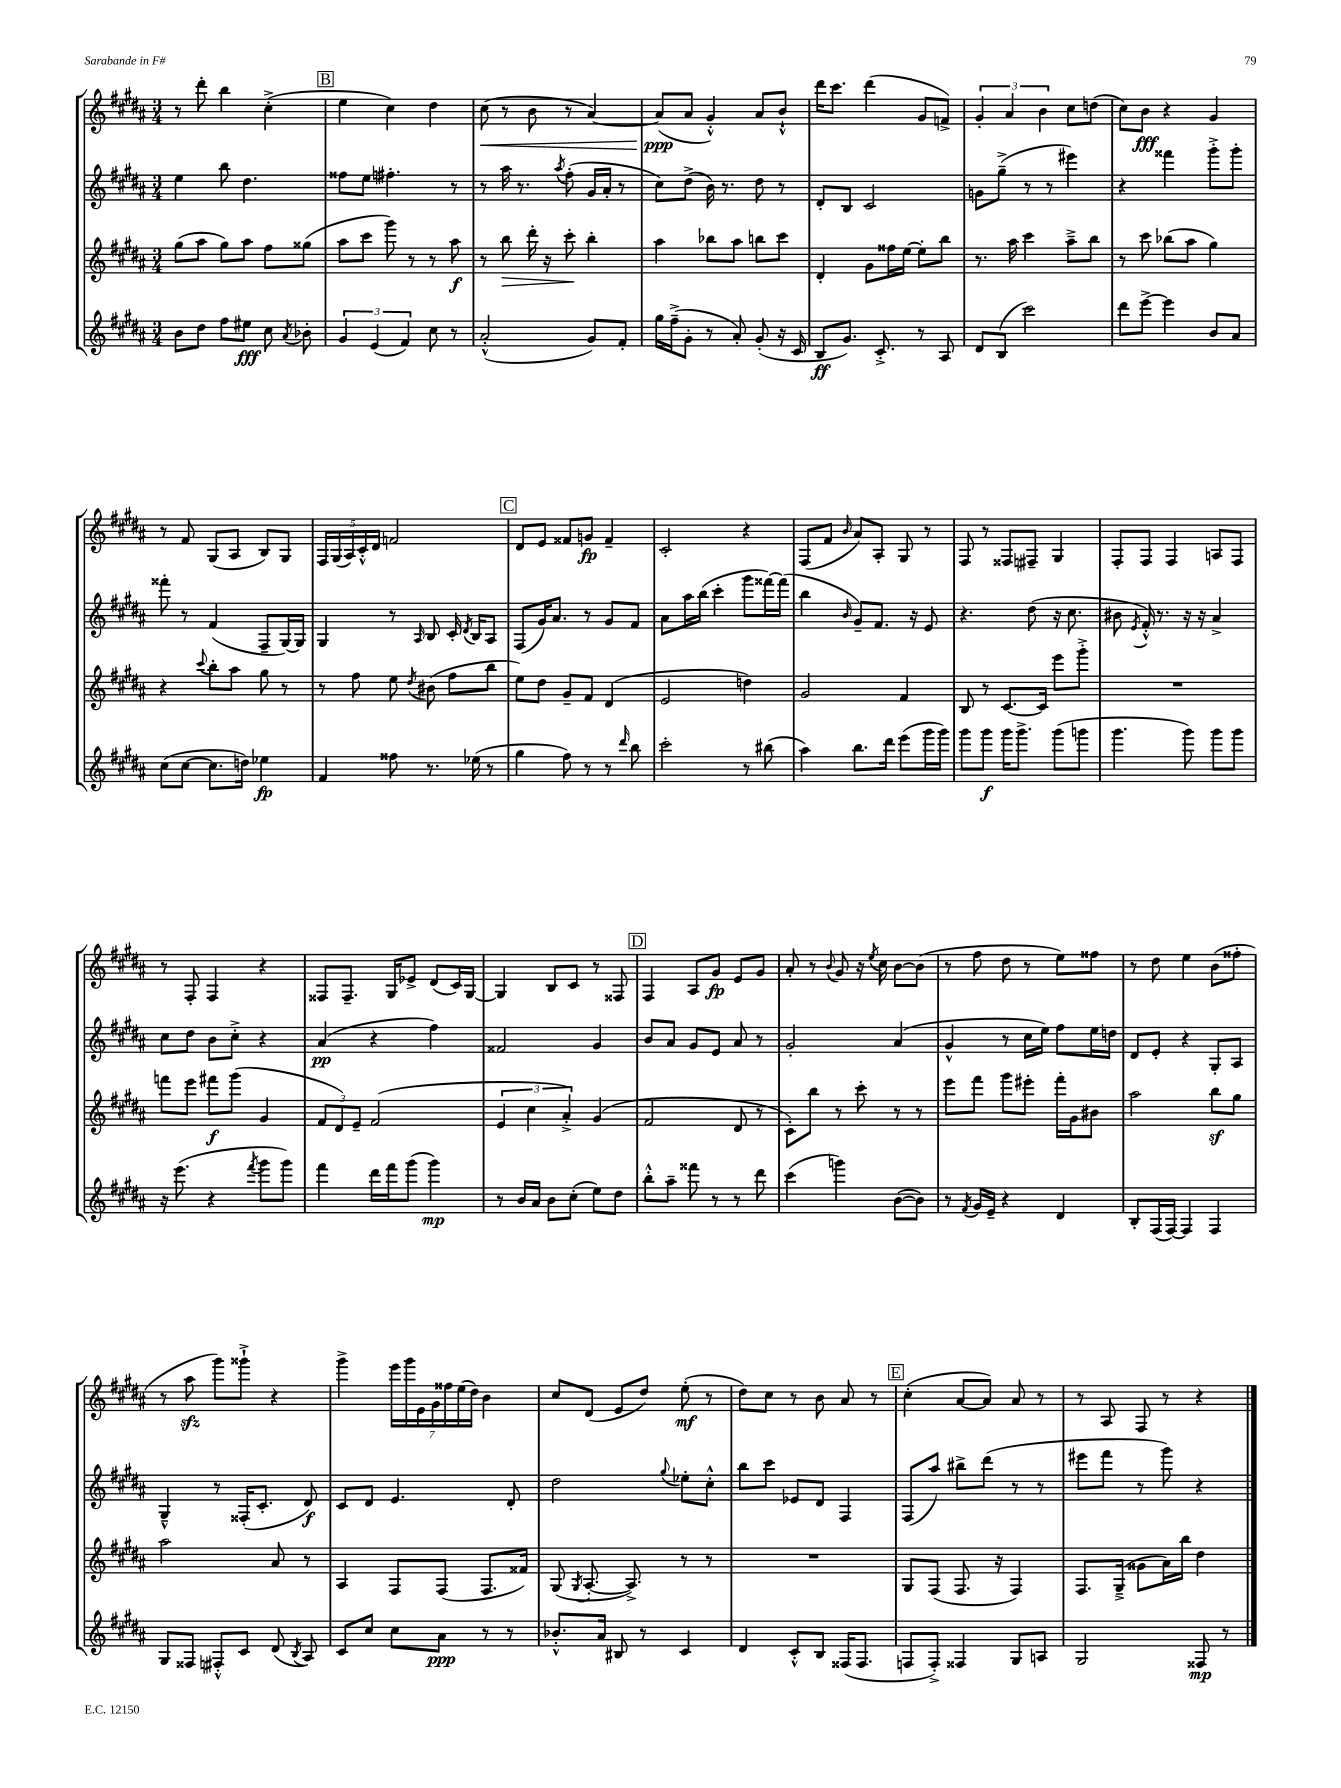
<<
\new StaffGroup <<
\new Staff = "s0" {
    \clef treble \key b \major \numericTimeSignature \time 3/4
    \autoBeamOff r8 dis'''8-. b''4 cis''4-.->( |
    \mark \markup { \box "B" } e''4 cis''4) dis''4 |
    cis''8\<( r8 b'8 r8 ais'4~) |
    ais'8[\ppp\!( ais'8] gis'4-.-^) ais'8[ b'8]-!-^ |
    dis'''16[ cis'''8.] dis'''4( gis'8[ f'8]->) |
    \tuplet 3/2 { gis'4-. ais'4 b'4 } cis''8[ d''8]( |
    cis''8[) b'8]\fff r4 gis'4 |
    r8 fis'8 gis8[( ais8] b8[) gis8] |
    \tuplet 5/4 { fis16[ gis16( ais16) cis'16-.-^ dis'16] } f'2 |
    \mark \markup { \box "C" } dis'8[ e'8] fisis'8[ g'8]\fp fisis'4-- |
    cis'2-. r4 |
    fis8[( fis'8] \grace { b'16 } ais'8[) ais8]-. gis8 r8 |
    fis8 r8 fisis8[ fis8]-- gis4 |
    fis8[-. fis8] fis4 a8[ fis8] |
    r8 fis8-. fis4 r4 |
    fisis8[ fisis8.]-- gis16[ ees'8]-> dis'8[( cis'16) gis16]~ |
    gis4 b8[ cis'8] r8 fisis8 |
    \mark \markup { \box "D" } fis4 ais8[ gis'8]\fp e'8[ gis'8] |
    ais'8-. r8 \appoggiatura { b'8 } gis'8 r16 \acciaccatura { e''8 } cis''16 b'8[~ b'8]( |
    r8 fis''8 dis''8 r8 e''8[) fisis''8] |
    r8 dis''8 e''4 b'8[( fisis''8]-. |
    r8 ais''8\sfz gis'''8[) gisis'''8]-!-> r4 |
    gis'''4-> \tuplet 7/4 { e'''16[ gis'''16 e'16 gis'16 fisis''16 e''16( dis''16]) } b'4 |
    cis''8[ dis'8]( e'8[ dis''8]) e''8-.\mf( r8 |
    dis''8[) cis''8] r8 b'8 ais'8 r8 |
    \mark \markup { \box "E" } cis''4-.( ais'8[~ ais'8]) ais'8 r8 |
    r8 ais8 fis8 r8 r4 \bar "|." |
}
\new Staff = "s1" {
    \clef treble \key b \major \numericTimeSignature \time 3/4
    \autoBeamOff e''4 b''8 dis''4. |
    \mark \markup { \box "B" } fisis''8[ e''8] fis''4.-. r8 |
    r8 ais''16 r8. \acciaccatura { ais''8 } fis''8-.( gis'16[ ais'16]-. r8 |
    cis''8[) dis''8]->( b'16) r8. dis''8 r8 |
    dis'8[-. b8] cis'2 |
    g'8[ gis''8]--->( r8 r8 eis'''4) |
    r4 fisis'''4 gis'''8[-.-> gis'''8]-. |
    fisis'''8-. r8 fis'4( fis8[-- gis16~) gis16] |
    gis4 r8 \grace { ais16 } b8 cis'16-. \acciaccatura { dis'8 } b16[ ais8] |
    \mark \markup { \box "C" } fis8[( gis'16) ais'8.] r8 gis'8[ fis'8] |
    ais'8[ ais''16 b''16]( cis'''4-. gis'''8[ fisis'''16~) fisis'''16]( |
    b''4 \grace { b'16 } gis'8[--) fis'8.] r16 e'8 |
    r4. dis''8( r16 cis''8. |
    bis'8 \acciaccatura { e'8 } fis'16-.-^) r8. r16 r16 ais'4-> |
    cis''8[ dis''8] b'8[ cis''8]-.-> r4 |
    ais'4\pp( r4 fis''4) |
    fisis'2 gis'4 |
    \mark \markup { \box "D" } b'8[ ais'8] gis'8[ e'8] ais'8 r8 |
    gis'2-. ais'4( |
    gis'4-^ r8 cis''16[ e''16]) fis''8[ e''16 d''16] |
    dis'8[ e'8]-. r4 gis8[-. ais8] |
    gis4---^ r8 fisis16[-.( cis'8.]-. dis'8\f) |
    cis'8[ dis'8] e'4. dis'8-. |
    dis''2 \appoggiatura { gis''8 } ees''8[-. cis''8]-.-^ |
    b''8[ cis'''8] ees'8[ dis'8] fis4 |
    \mark \markup { \box "E" } fis8[( ais''8]) bis''8[-> dis'''8]( r8 r8 |
    eis'''8[ fis'''8] r8 gis'''8) r4 \bar "|." |
}
\new Staff = "s2" {
    \clef treble \key b \major \numericTimeSignature \time 3/4
    \autoBeamOff gis''8[( ais''8] gis''8[) ais''8] fis''8[ gisis''8]( |
    \mark \markup { \box "B" } ais''8[ cis'''8] gis'''8) r8 r8 ais''8\f |
    r8 b''8\> dis'''16-. r16 cis'''8-.\! b''4-. |
    ais''4 bes''8[ ais''8] b''8[ cis'''8] |
    dis'4-. gis'8[ fisis''16 e''16]~ e''8[-. b''8] |
    r8. ais''16 cis'''4 ais''8[---> b''8] |
    r8 cis'''8 bes''8[( ais''8] gis''4) |
    r4 \appoggiatura { cis'''8 } b''8[-. ais''8] gis''8 r8 |
    r8 fis''8 e''8 \acciaccatura { dis''8 } bis'8( fis''8[ b''8] |
    \mark \markup { \box "C" } e''8[) dis''8] gis'8[-- fis'8] dis'4( |
    e'2 d''4) |
    gis'2 fis'4 |
    b8 r8 cis'8.[~ cis'16] e'''8[ gis'''8]-.-> |
    R2. |
    f'''8[ e'''8] fis'''8[\f gis'''8]( gis'4 |
    \tuplet 3/2 { fis'8[ dis'8) e'8]-- } fis'2( |
    \tuplet 3/2 { e'4 cis''4 ais'4-.->) } gis'4( |
    \mark \markup { \box "D" } fis'2 dis'8 r8 |
    cis'8[-.) b''8] r8 cis'''8-. r8 r8 |
    e'''8[ fis'''8] gis'''8[ eis'''8]-. fis'''16[-. gis'16 bis'8] |
    ais''2 b''8[\sf gis''8] |
    ais''2 ais'8 r8 |
    ais4 fis8[ fis8]( fis8.[ fisis'16]) |
    gis8( \acciaccatura { gis8 } ais8.~-. ais8.->) r8 r8 |
    R2. |
    \mark \markup { \box "E" } gis8[ fis8]( fis8. r16 fis4) |
    fis8.[ gis16]--->( gisis'8[ ais'16) b''16] dis''4 \bar "|." |
}
\new Staff = "s3" {
    \clef treble \key b \major \numericTimeSignature \time 3/4
    \autoBeamOff b'8[ dis''8] fis''8[ eis''8]\fff cis''8 \acciaccatura { ais'8 } bes'8-. |
    \mark \markup { \box "B" } \tuplet 3/2 { gis'4 e'4( fis'4) } cis''8 r8 |
    ais'2-.-^( gis'8[) fis'8]-. |
    gis''16[ fis''16--->( gis'8]-. r8 ais'8-.) gis'8-.( r16 cis'16 |
    b8[\ff gis'8.]) cis'8.-.-> r8 ais8 |
    dis'8[ b8]( cis'''2) |
    dis'''8[ e'''8]~-> e'''4 b'8[ ais'8] |
    cis''8[( cis''8]~ cis''8.[ d''16]) ees''4\fp |
    fis'4 fisis''8 r8. ees''16( r8 |
    \mark \markup { \box "C" } gis''4 fis''8) r8 r8 \grace { dis'''16 } b''8 |
    cis'''2-. r8 bis''8( |
    ais''4) b''8.[ dis'''16] e'''8[( gis'''16 gis'''16]) |
    gis'''8[ gis'''8]\f gis'''16[ gis'''8.]-> gis'''8[( g'''8] |
    gis'''4. gis'''8) gis'''8[ gis'''8] |
    r16 e'''8.( r4 \acciaccatura { fis'''8 } gis'''8[ gis'''8]) |
    fis'''4 dis'''16[ fis'''16 gis'''8]( gis'''4\mp) |
    r8 b'16[ ais'16] b'8[ cis''8]-.( e''8[) dis''8] |
    \mark \markup { \box "D" } b''8[-.-^ ais''8]-- fisis'''8 r8 r8 dis'''8 |
    cis'''4( g'''4) b'8[~( b'8]) |
    r8 \acciaccatura { fis'8 } gis'16[ e'16]-- r4 dis'4 |
    b8[-. fis16( fis16]~) fis4 fis4 |
    gis8[ fisis8] fis8[-.-^ cis'8] dis'8( \acciaccatura { b8 } ais8) |
    cis'8[ cis''8] cis''8[ ais'8]\ppp r8 r8 |
    bes'8.[-.-^ ais'16] bis8 r8 cis'4 |
    dis'4 cis'8[-.-^ b8] fisis16[( fisis8.] |
    \mark \markup { \box "E" } f8[ f8]-.->) fisis4 gis8[ a8] |
    gis2 fisis8\mp r8 \bar "|." |
}
>>
>>
\layout { \context { \Score \remove "Bar_number_engraver" } }
